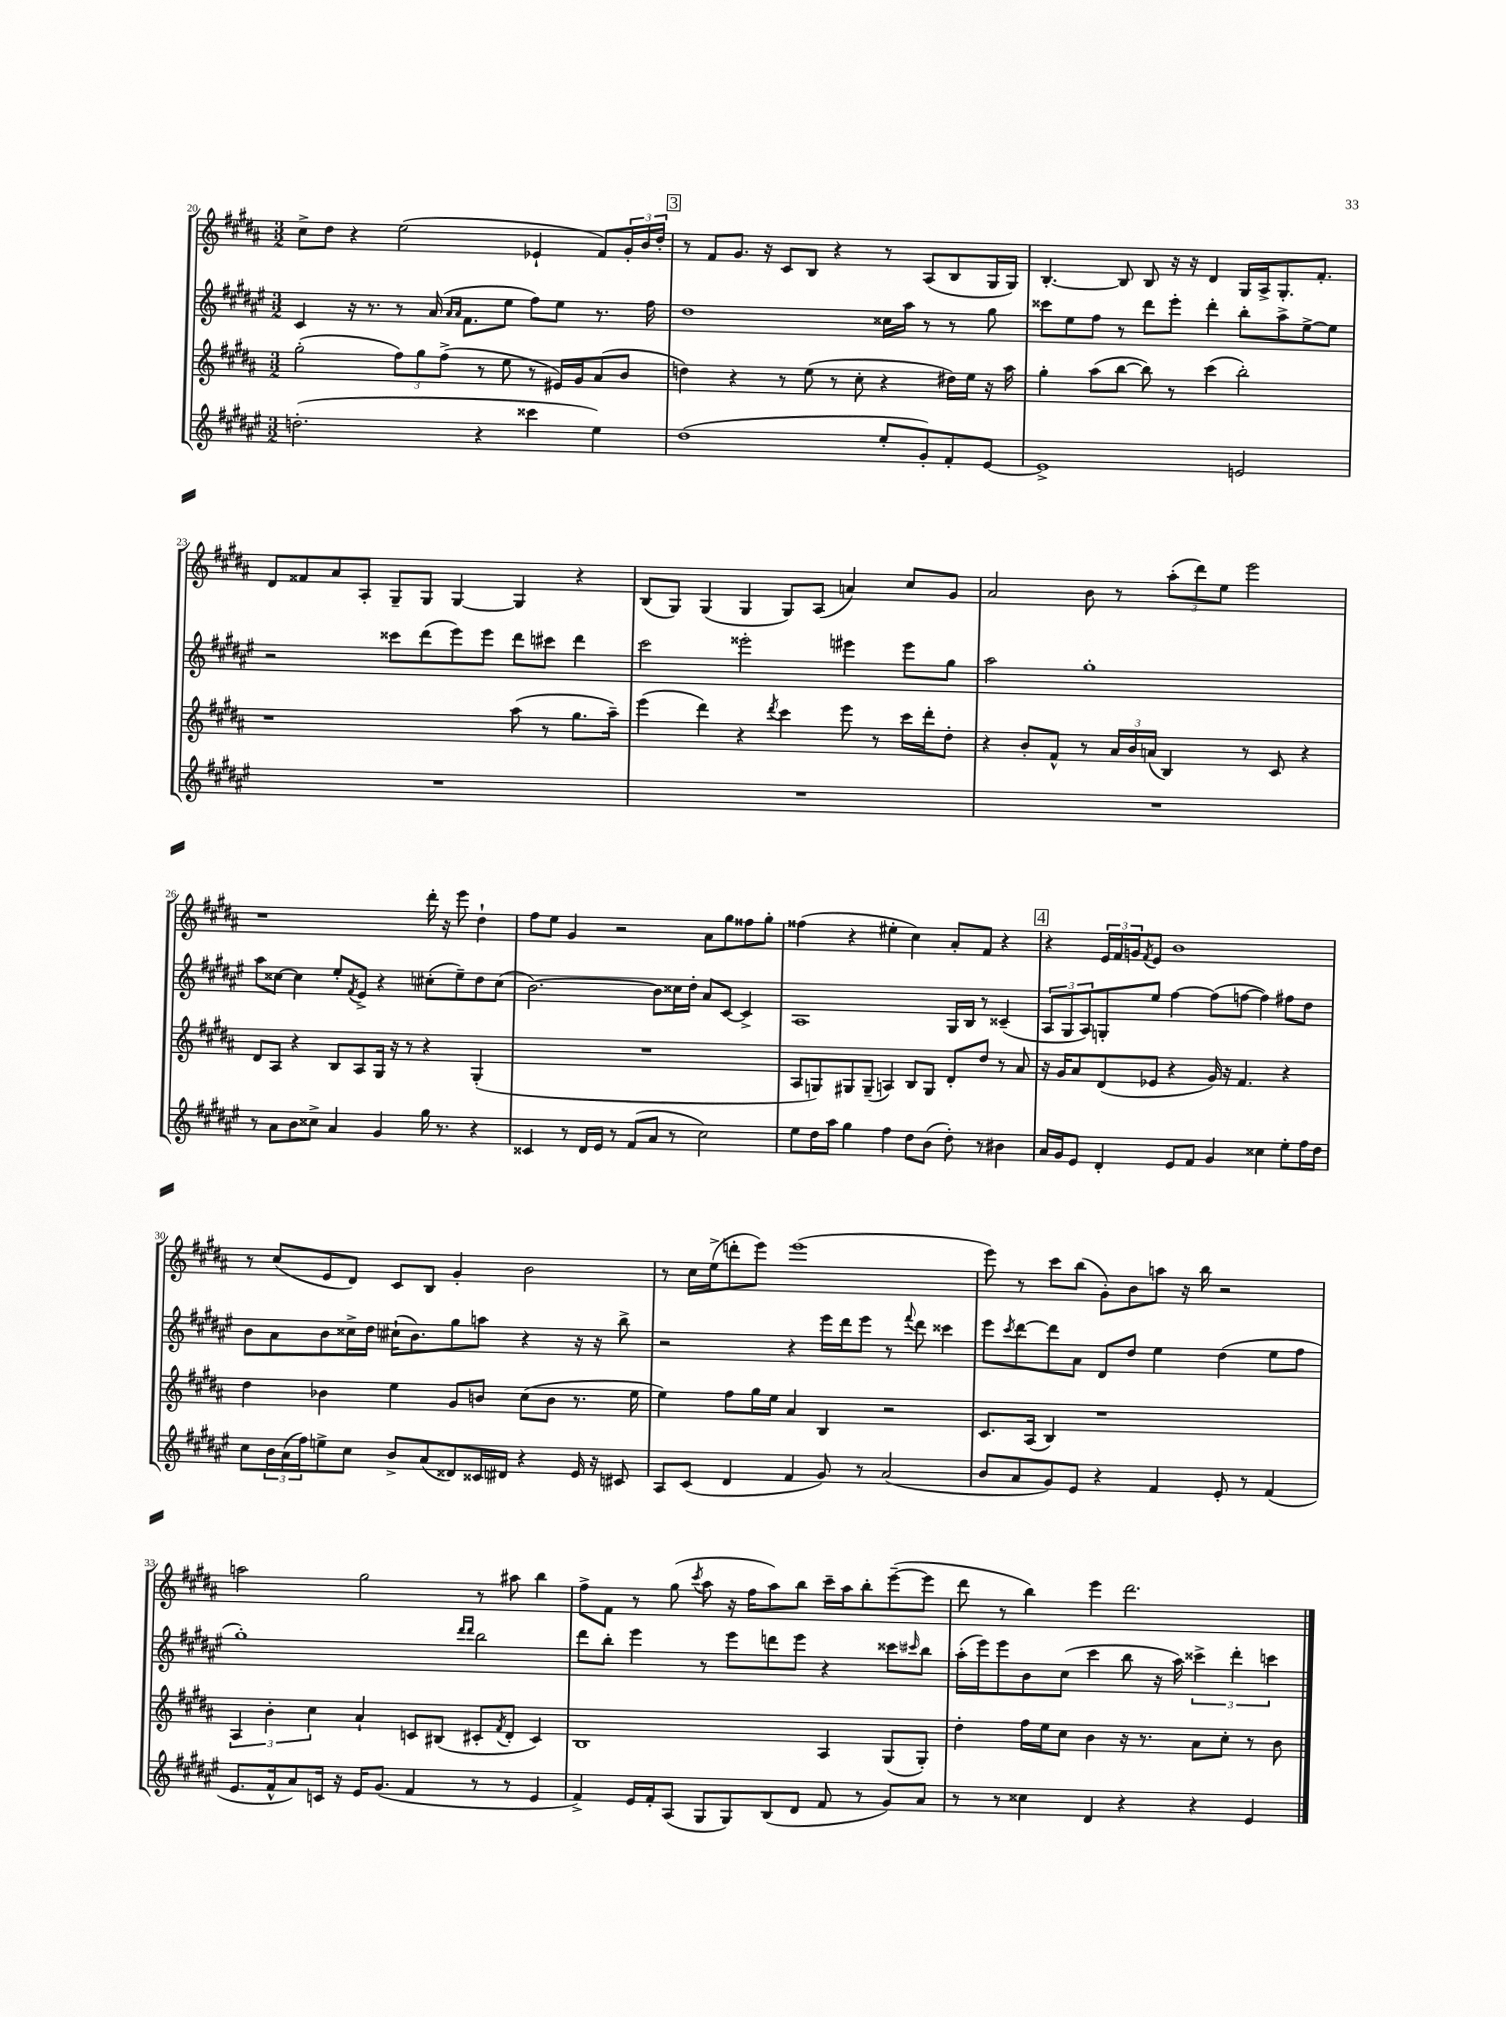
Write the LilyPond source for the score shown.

<<
\new StaffGroup <<
\new Staff = "s0" {
    \clef treble \key b \major \numericTimeSignature \time 3/2
    cis''8-> dis''8 r4 e''2( ees'4-! fis'8) \tuplet 3/2 { gis'16-. b'16 dis''16-. } |
    \mark \markup { \box "3" } r8 fis'8 gis'8. r16 cis'8 b8 r4 r8 ais8( b8 gis16 gis16) |
    b4.~-. b8 b8 r16 r16 dis'4 gis16 ais16-> gis8.-. fis'8.-. |
    dis'8 fisis'8 ais'8 ais8-. gis8-- gis8 gis4~ gis4 r4 |
    b8( gis8) gis4( gis4 gis8) ais8( a'4) cis''8 gis'8 |
    ais'2 b'8 r8 \tuplet 3/2 { ais''8-.( dis'''8) e''8 } e'''2 |
    r1 dis'''16-. r16 e'''8 dis''4-! |
    fis''8 e''8 gis'4 r2 ais'8 gis''8 fisis''8 gis''8-. |
    fisis''4( r4 eis''4-. cis''4) ais'8-. fis'8 r4 |
    \mark \markup { \box "4" } r4 \tuplet 3/2 { e'16 fis'16 g'16 } \acciaccatura { fis'8 } e'8 b'1 |
    r8 cis''8( e'8 dis'8) cis'8 b8 gis'4-. b'2 |
    r8 cis''16 e''16->( d'''8-. e'''8) e'''1( |
    e'''8) r8 cis'''8 b''8( gis'8-.) b'8 a''8 r16 b''16 r2 |
    a''2 gis''2 r8 ais''8 b''4 |
    fis''8-> fis'8 r8 gis''8( \acciaccatura { cis'''8 } ais''8 r16 fis''16 ais''8) b''8 cis'''16-- ais''16 b''8-. e'''8~--( e'''8 |
    dis'''8 r8 b''4) e'''4 dis'''2. \bar "|." |
}
\new Staff = "s1" {
    \clef treble \key fis \major \numericTimeSignature \time 3/2
    cis'4 r16 r8. r8 ais'16( \grace { ais'16 ais'16 } fis'8. eis''8 fis''8) eis''8 r8. fis''16 |
    \mark \markup { \box "3" } dis''1 cisis''16 ais''16 r8 r8 gis''8 |
    cisis'''8 eis''8 fis''8 r8 dis'''8 eis'''8-. dis'''4-. b''8-. ais''8-> eis''8~-> eis''8 |
    r2 cisis'''8 dis'''8( eis'''8) eis'''8 dis'''8 cis'''8 dis'''4 |
    cis'''2 eisis'''2-. eis'''4 eis'''8 gis''8 |
    ais''2 gis''1-. |
    ais''8 cisis''8~ cisis''4 eis''8-. \acciaccatura { fis'8 } eis'8-> r4 cis''8-.( eis''8--) dis''8 cis''8( |
    b'2.~) b'8 cisis''16 dis''16-. ais'8 cis'8~ cis'4-> |
    ais1 gis16 b16 r8 cisis'4--( |
    \mark \markup { \box "4" } \tuplet 3/2 { ais8 gis8 ais8) } g8-. eis''8 fis''4~ fis''8( f''8~ f''4) fis''8 dis''8 |
    b'8 ais'8 b'8 cisis''16-> dis''16 cis''16-!( b'8.) gis''8 a''8 r4 r16 r16 b''8-> |
    r2 r4 eis'''16 dis'''16 eis'''8 r8 \appoggiatura { fis'''8 } dis'''8 cisis'''4 |
    eis'''8 \acciaccatura { cis'''8 } dis'''8~ dis'''8 ais'8 dis'8 dis''8 eis''4 dis''4( eis''8 fis''8 |
    gis''1-.) \grace { dis'''16 dis'''16 } b''2 |
    dis'''8 b''8-. eis'''4 r8 eis'''8 d'''8 eis'''8 r4 cisis'''8 \grace { cis'''16 } b''8 |
    ais''16-.( eis'''16) eis'''8 b'8 cis''8( cis'''4 b''8 r16 ais''16) \tuplet 3/2 { cisis'''4-> dis'''4-. c'''4 } \bar "|." |
}
\new Staff = "s2" {
    \clef treble \key b \major \numericTimeSignature \time 3/2
    gis''2-.( \tuplet 3/2 { fis''8) gis''8 fis''8->( } r8 e''8 r8 eis'16) gis'16 ais'8( b'8 |
    \mark \markup { \box "3" } d''4) r4 r8 e''8( r8 cis''8-. r4 dis''16) e''16 r16 ais''16 |
    gis''4-. ais''8( b''8~ b''8) r8 cis'''4( b''2-.) |
    r1 ais''8( r8 gis''8. ais''16--) |
    e'''4( dis'''4) r4 \acciaccatura { dis'''8 } cis'''4 e'''8 r8 cis'''16 dis'''16-. dis''8-. |
    r4 b'8-. fis'8-^ r8 \tuplet 3/2 { ais'16 b'16 a'16( } b4) r8 cis'8 r4 |
    dis'8 ais8 r4 b8 ais8 gis16 r16 r8 r4 gis4-.( |
    R1. |
    ais8 g8) gis8 gis8--( a4) b8 gis8 dis'8-. dis''8 r8 ais'8 |
    \mark \markup { \box "4" } r16 gis'16 ais'8 dis'8( ees'8 r4 gis'16) r16 fis'4. r4 |
    dis''4 bes'4 e''4 gis'8 b'8 cis''8( b'8 r8. e''16 |
    e''4) fis''8 gis''16 e''16 ais'4 b4 r2 |
    cis'8. ais16( b4) r1 |
    \tuplet 3/2 { ais4 b'4-. cis''4 } ais'4-! c'8 bis8( cis'8-. \acciaccatura { fis'8 } dis'8-. cis'4) |
    b1 ais4 gis8( gis8-.) |
    dis''4-. fis''16 e''16 cis''8 b'4 r16 r8. ais'8 cis''8-. r8 b'8 \bar "|." |
}
\new Staff = "s3" {
    \clef treble \key fis \major \numericTimeSignature \time 3/2
    d''2.-.( r4 cisis'''4 eis''4) |
    \mark \markup { \box "3" } dis''1( eis''8-. gis'8-.) fis'8-. eis'8~ |
    eis'1-> e'2 |
    R1. |
    R1. |
    R1. |
    r8 ais'8 b'8 cisis''8-> ais'4 gis'4 gis''16 r8. r4 |
    cisis'4 r8 dis'16 eis'16 r8 fis'8( ais'8 r8 cis''2) |
    eis''8 dis''16 ais''16 gis''4 fis''4 dis''8 b'8( dis''8-.) r8 bis'4 |
    \mark \markup { \box "4" } ais'16 gis'16 eis'8 dis'4-. eis'8 fis'8 gis'4 cisis''4 eis''8-. fis''16 dis''16 |
    cis''8 \tuplet 3/2 { b'16 ais'16( fis''16) } e''8-> cis''8 b'8-> ais'8( disis'8) cisis'16 dis'16 r4 eis'16 r16 cis'8 |
    ais8 cis'8( dis'4 fis'4 gis'8) r8 ais'2( |
    b'8 ais'8 gis'8) eis'8 r4 fis'4 eis'8-. r8 fis'4( |
    eis'8. fis'16-^ ais'8) c'16 r16 eis'16 gis'8.( fis'4 r8 r8 eis'4 |
    fis'4->) eis'16 fis'16-. ais8( gis8 gis8) b8( dis'8 fis'8 r8 gis'8) ais'8 |
    r8 r8 cisis''4 dis'4 r4 r4 eis'4 \bar "|." |
}
>>
>>
\layout { \context { \Score currentBarNumber = #20 } }
